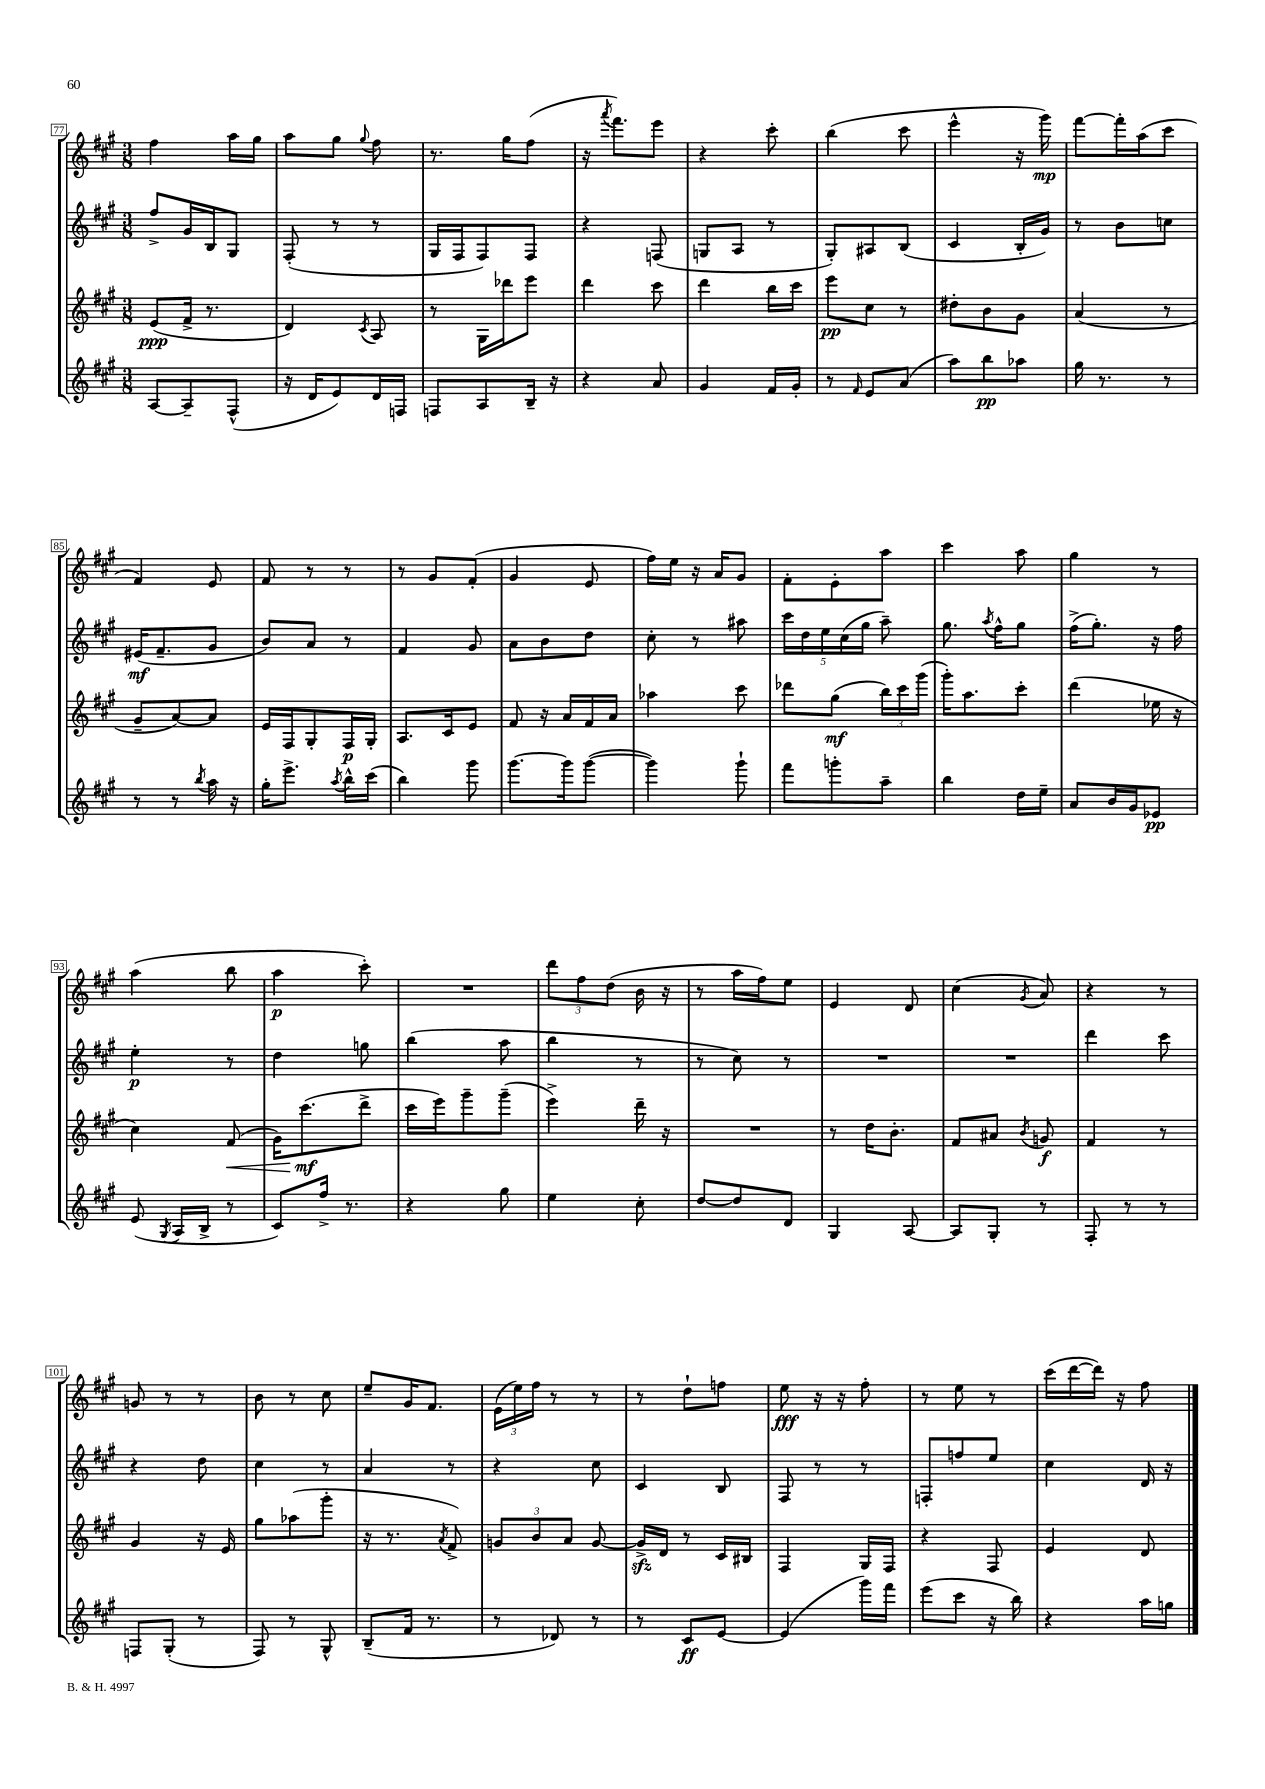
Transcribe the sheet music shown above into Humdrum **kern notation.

**kern	**dynam	**kern	**dynam	**kern	**dynam	**kern	**dynam
*part4	*part4	*part3	*part3	*part2	*part2	*part1	*part1
*staff4	*staff4	*staff3	*staff3	*staff2	*staff2	*staff1	*staff1
*clefG2	*	*clefG2	*	*clefG2	*	*clefG2	*
*k[f#c#g#]	*	*k[f#c#g#]	*	*k[f#c#g#]	*	*k[f#c#g#]	*
*M3/8	*	*M3/8	*	*M3/8	*	*M3/8	*
=77	=77	=77	=77	=77	=77	=77	=77
[8A/L	.	(8e/L	ppp	8ff#^/L	.	4ff#\	.
8A~/]	.	16f#^/Jk	.	16g#/L	.	.	.
.	.	8.r	.	16B/J	.	.	.
(8F#^^/J	.	.	.	8G#/J	.	16aa\LL	.
.	.	.	.	.	.	16gg#\JJ	.
=78	=78	=78	=78	=78	=78	=78	=78
16r	.	4d/)	.	(8F#'/	.	8aa\L	.
16d/KL	.	.	.	.	.	.	.
8e/)	.	.	.	8r	.	8gg#\J	.
.	.	8qc#/	.	.	.	8qqgg#/	.
16d/L	.	8A/	.	8r	.	8ff#\	.
16Fn/JJ	.	.	.	.	.	.	.
=79	=79	=79	=79	=79	=79	=79	=79
8Fn/L	.	8r	.	16G#/LL	.	8.r	.
.	.	.	.	16F#/J	.	.	.
8A/	.	16G#\LL	.	8F#/)	.	.	.
.	.	16ddd-X\J	.	.	.	16gg#\KL	.
16B~/Jk	.	8eee\J	.	8F#/J	.	(8ff#\J	.
16r	.	.	.	.	.	.	.
=80	=80	=80	=80	=80	=80	=80	=80
4r	.	4ddd\	.	4r	.	16r	.
.	.	.	.	.	.	8qaaa/	.
.	.	.	.	.	.	8.fff#\L)	.
8a/	.	8ccc#\	.	(8Fn/	.	8eee\J	.
=81	=81	=81	=81	=81	=81	=81	=81
4g#/	.	4ddd\	.	8Gn/L	.	4r	.
.	.	.	.	8A/J	.	.	.
16f#/LL	.	16bb\LL	.	8r	.	8ccc#'\	.
16g#'/JJ	.	16ccc#\JJ	.	.	.	.	.
=82	=82	=82	=82	=82	=82	=82	=82
8r	.	8eee\L	pp	8G#'/L)	.	(4bb\	.
16qqf#/	.	.	.	.	.	.	.
8e/L	.	8cc#\J	.	8A#X/	.	.	.
(8a/J	.	8r	.	(8B/J	.	8ccc#\	.
=83	=83	=83	=83	=83	=83	=83	=83
8aa\L)	.	8dd#X'\L	.	4c#/	.	4eee^^\	.
8bb\	pp	8b\	.	.	.	.	.
8aa-X\J	.	8g#\J	.	16B'/LL	.	16r	.
.	.	.	.	16g#/JJ)	.	16ggg#\)	mp
=84	=84	=84	=84	=84	=84	=84	=84
16gg#\	.	(4a/	.	8r	.	[8fff#\L	.
8.r	.	.	.	.	.	.	.
.	.	.	.	8b\L	.	16fff#'\L]	.
.	.	.	.	.	.	(16aa\J	.
8r	.	8r	.	8ccn\J	.	8ccc#\J	.
!!LO:LB:g=z
=85	=85	=85	=85	=85	=85	=85	=85
8r	.	8g#~/L	.	(16e#X/KL	mf	4f#/)	.
.	.	.	.	8.f#~/	.	.	.
8r	.	[8a/)	.	.	.	.	.
8qbb/	.	.	.	.	.	.	.
16aa\	.	8a/J]	.	8g#/J	.	8e/	.
16r	.	.	.	.	.	.	.
=86	=86	=86	=86	=86	=86	=86	=86
16gg#'\KL	.	16e/LL	.	8b/L)	.	8f#/	.
8.eee^\J	.	16F#/J	.	.	.	.	.
.	.	8G#'/	.	8a/J	.	8r	.
8qaa/	.	.	.	.	.	.	.
16bb^^\LL	.	16F#/L	p	8r	.	8r	.
(16ccc#\JJ	.	16G#'/JJ	.	.	.	.	.
=87	=87	=87	=87	=87	=87	=87	=87
4bb\)	.	8.A/L	.	4f#/	.	8r	.
.	.	.	.	.	.	8g#/L	.
.	.	16c#/k	.	.	.	.	.
8ggg#\	.	8e/J	.	8g#/	.	(8f#'/J	.
=88	=88	=88	=88	=88	=88	=88	=88
[8.ggg#\L	.	8f#/	.	8a\L	.	4g#/	.
.	.	16r	.	8b\	.	.	.
16ggg#\k]	.	16a/LL	.	.	.	.	.
([8ggg#\J	.	16f#/	.	8dd\J	.	8e/	.
.	.	16a/JJ	.	.	.	.	.
=89	=89	=89	=89	=89	=89	=89	=89
4ggg#\])	.	4aa-X\	.	8cc#'\	.	16ff#\LL)	.
.	.	.	.	.	.	16ee\JJ	.
.	.	.	.	8r	.	16r	.
.	.	.	.	.	.	16a/KL	.
8ggg#`\	.	8ccc#\	.	8aa#X\	.	8g#/J	.
=90	=90	=90	=90	=90	=90	=90	=90
8fff#\L	.	8ddd-X\L	.	20ccc#\LL	.	8f#'\L	.
.	.	.	.	20dd\	.	.	.
.	.	.	.	20ee\	.	.	.
8gggn'\	.	(8gg#\J	mf	.	.	8e'\	.
.	.	.	.	(20cc#\	.	.	.
.	.	.	.	20gg#\JJ	.	.	.
8aa~\J	.	24bb\LL)	.	8aa~\)	.	8aa\J	.
.	.	24ccc#\	.	.	.	.	.
.	.	(24ggg#\JJ	.	.	.	.	.
=91	=91	=91	=91	=91	=91	=91	=91
4bb\	.	16ggg#'\KL)	.	8.gg#\	.	4ccc#\	.
.	.	8.aa\	.	.	.	.	.
.	.	.	.	8qaa/	.	.	.
.	.	.	.	16ff#^^\KL	.	.	.
16dd\LL	.	8ccc#'\J	.	8gg#\J	.	8aa\	.
16ee~\JJ	.	.	.	.	.	.	.
=92	=92	=92	=92	=92	=92	=92	=92
8a/L	.	(4ddd\	.	(16ff#^\KL	.	4gg#\	.
.	.	.	.	8.gg#'\J)	.	.	.
16b/L	.	.	.	.	.	.	.
16g#/J	.	.	.	.	.	.	.
8e-X/J	pp	16ee-X\	.	16r	.	8r	.
.	.	16r	.	16ff#\	.	.	.
!!LO:LB:g=z
=93	=93	=93	=93	=93	=93	=93	=93
(8e/	.	4cc#\)	.	4ee'\	p	(4aa\	.
8qG#/	.	.	.	.	.	.	.
16A/LL	.	.	.	.	.	.	.
16B^/JJ	.	.	.	.	.	.	.
!	!	!	!LO:HP:b	!	!	!	!
8r	.	(8f#/	<	8r	.	8bb\	.
=94	=94	=94	=94	=94	=94	=94	=94
8c#/L)	.	16g#\KL)	.	4dd\	.	4aa\	p
.	.	(8.ccc#\	mf	.	.	.	.
16ff#^/Jk	.	.	.	.	.	.	.
8.r	.	.	.	.	.	.	.
.	.	8ddd^\J	[	8ggn\	.	8ccc#'\)	.
=95	=95	=95	=95	=95	=95	=95	=95
4r	.	16ccc#\LL	.	(4bb\	.	4.r	.
.	.	16eee\J)	.	.	.	.	.
.	.	8ggg#~\	.	.	.	.	.
8gg#\	.	(8ggg#~\J	.	8aa\	.	.	.
=96	=96	=96	=96	=96	=96	=96	=96
4ee\	.	4eee^\)	.	4bb\	.	12ddd\L	.
.	.	.	.	.	.	12ff#\	.
.	.	.	.	.	.	(12dd\J	.
8cc#'\	.	16ddd~\	.	8r	.	16b\	.
.	.	16r	.	.	.	16r	.
=97	=97	=97	=97	=97	=97	=97	=97
[8dd/L	.	4.r	.	8r	.	8r	.
8dd/]	.	.	.	8cc#\)	.	16aa\LL	.
.	.	.	.	.	.	16ff#\J)	.
8d/J	.	.	.	8r	.	8ee\J	.
=98	=98	=98	=98	=98	=98	=98	=98
4G#/	.	8r	.	4.r	.	4e/	.
.	.	16dd\KL	.	.	.	.	.
.	.	8.b'\J	.	.	.	.	.
[8A/	.	.	.	.	.	8d/	.
=99	=99	=99	=99	=99	=99	=99	=99
8A/L]	.	8f#/L	.	4.r	.	(4cc#\	.
8G#'/J	.	8a#X/J	.	.	.	.	.
.	.	8qb/	.	.	.	8qg#/	.
8r	.	8gn/	f	.	.	8a/)	.
=100	=100	=100	=100	=100	=100	=100	=100
8F#'/	.	4f#/	.	4ddd\	.	4r	.
8r	.	.	.	.	.	.	.
8r	.	8r	.	8ccc#\	.	8r	.
!!LO:LB:g=z
=101	=101	=101	=101	=101	=101	=101	=101
8Fn/L	.	4g#/	.	4r	.	8gn/	.
(8G#'/J	.	.	.	.	.	8r	.
8r	.	16r	.	8dd\	.	8r	.
.	.	16e/	.	.	.	.	.
=102	=102	=102	=102	=102	=102	=102	=102
8F#/)	.	8gg#\L	.	4cc#\	.	8b\	.
8r	.	(8aa-X\	.	.	.	8r	.
8G#^^/	.	8ggg#'\J	.	8r	.	8cc#\	.
=103	=103	=103	=103	=103	=103	=103	=103
(8B~/L	.	16r	.	4a/	.	8ee~/L	.
.	.	8.r	.	.	.	.	.
16f#/Jk	.	.	.	.	.	16g#/K	.
8.r	.	.	.	.	.	8.f#/J	.
.	.	8qa/	.	.	.	.	.
.	.	8f#^/)	.	8r	.	.	.
=104	=104	=104	=104	=104	=104	=104	=104
8r	.	12gn/L	.	4r	.	(24e\LL	.
.	.	.	.	.	.	24ee\)	.
.	.	12b/	.	.	.	24ff#\JJ	.
8d-X/)	.	.	.	.	.	8r	.
.	.	12a/J	.	.	.	.	.
8r	.	[8g/	.	8cc#\	.	8r	.
=105	=105	=105	=105	=105	=105	=105	=105
8r	.	16gzz^/LL]	.	4c#/	.	8r	.
.	.	16d/JJ	.	.	.	.	.
8c#/L	ff	8r	.	.	.	8dd`\L	.
[8e/J	.	16c#/LL	.	8B/	.	8ffn\J	.
.	.	16B#X/JJ	.	.	.	.	.
=106	=106	=106	=106	=106	=106	=106	=106
(4e/]	.	4F#/	.	8F#/	.	8ee\	fff
.	.	.	.	8r	.	16r	.
.	.	.	.	.	.	16r	.
16ggg#\LL)	.	16G#/LL	.	8r	.	8ff#'\	.
16fff#\JJ	.	16F#/JJ	.	.	.	.	.
=107	=107	=107	=107	=107	=107	=107	=107
(8eee\L	.	4r	.	8Fn'/L	.	8r	.
8ccc#\J	.	.	.	8ffn/	.	8ee\	.
16r	.	8F#/	.	8ee/J	.	8r	.
16bb\)	.	.	.	.	.	.	.
=108	=108	=108	=108	=108	=108	=108	=108
4r	.	4e/	.	4cc#\	.	(16ccc#\LL	.
.	.	.	.	.	.	[16ddd\	.
.	.	.	.	.	.	16ddd\JJ])	.
.	.	.	.	.	.	16r	.
16aa\LL	.	8d/	.	16d/	.	8ff#\	.
16ggn\JJ	.	.	.	16r	.	.	.
==	==	==	==	==	==	==	==
*-	*-	*-	*-	*-	*-	*-	*-
